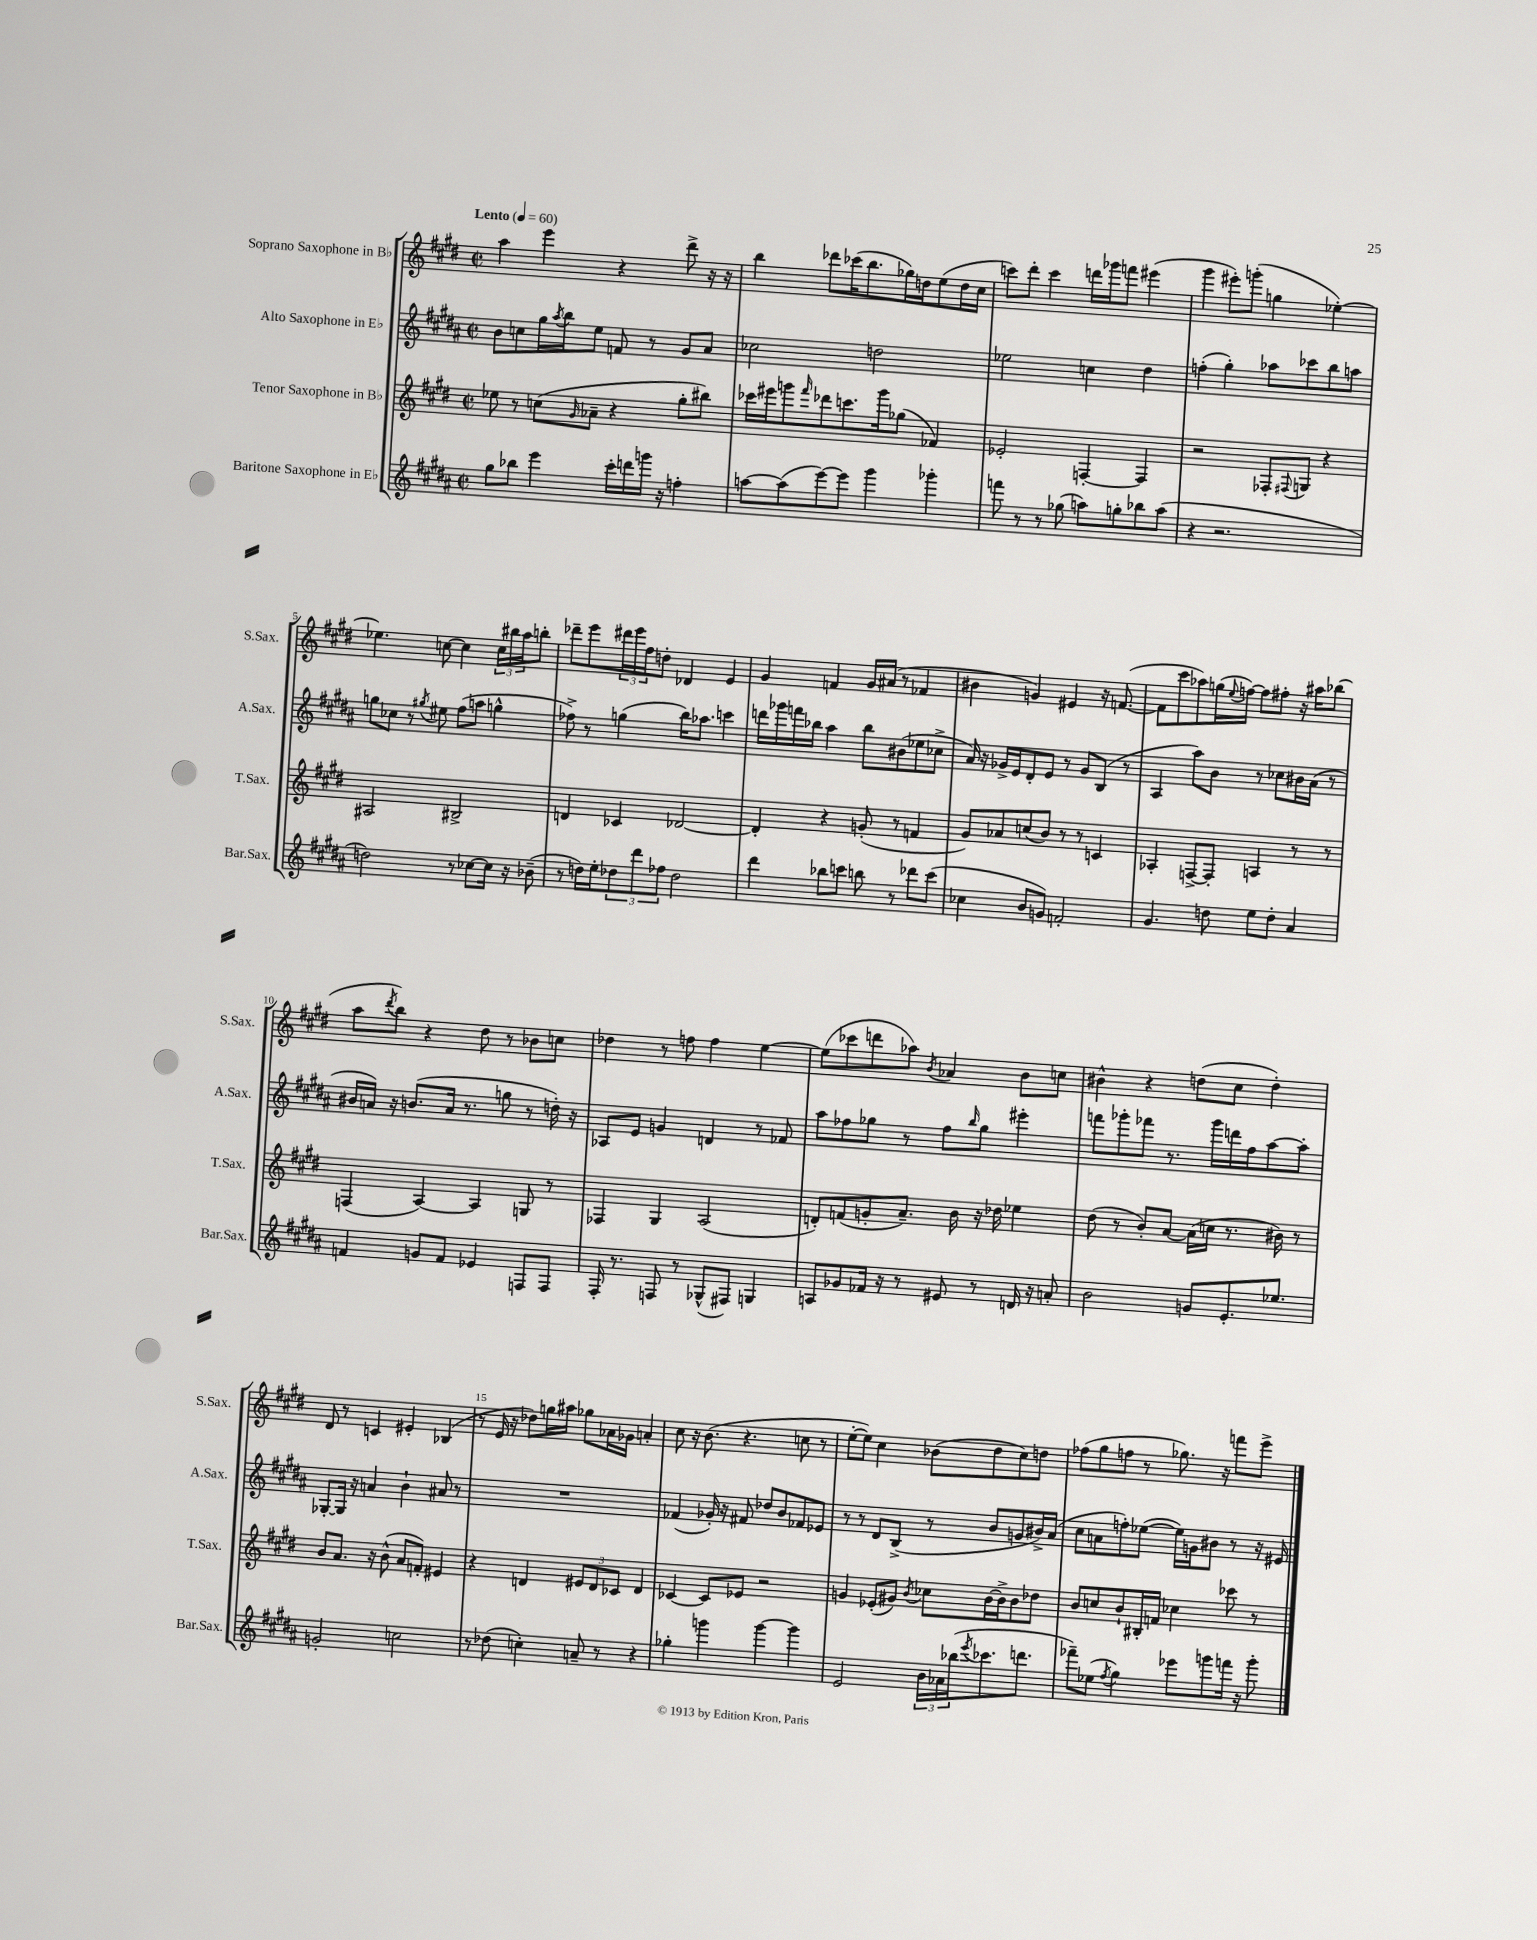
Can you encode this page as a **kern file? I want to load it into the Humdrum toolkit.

**kern	**kern	**kern	**kern
*part4	*part3	*part2	*part1
*staff4	*staff3	*staff2	*staff1
*I"Baritone Saxophone in E♭	*I"Tenor Saxophone in B♭	*I"Alto Saxophone in E♭	*I"Soprano Saxophone in B♭
*I'Bar.Sax.	*I'T.Sax.	*I'A.Sax.	*I'S.Sax.
*clefG2	*clefG2	*clefG2	*clefG2
*k[f#c#g#d#a#]	*k[f#c#g#d#]	*k[f#c#g#d#a#]	*k[f#c#g#d#]
*M2/2	*M2/2	*M2/2	*M2/2
*met(c|)	*met(c|)	*met(c|)	*met(c|)
*MM60	*MM60	*MM60	*MM60
=1	=1	=1	=1
!	!	!	!LO:TX:a:B:t=Lento
8gg#\L	8ee-X\	8b\L	4aa\
8bb-X\J	8r	8ccn\	.
4eee\	(8ccn\L	16gg#\L	4eee\
.	.	8qaa#/	.
.	.	16bb\J	.
.	16qqg#/	.	.
.	8a-X~\J	8ee\J	.
16ccc#'\LL	4r	8fn/	4r
16dddn\	.	.	.
16gggn\JJ	.	8r	.
16r	.	.	.
4ffn'\	8gg#'\L	8g#/L	8ddd#^\
.	8bb#X\J)	8a#/J	16r
.	.	.	16r
=2	=2	=2	=2
[8aan\L	16ccc-X\LL	2cc-X\	4bb\
.	16eee#X\J	.	.
(8aa\]	8gggn\	.	.
.	16qqfff#/	.	.
[8eee\)	8ddd-X\	.	8ddd-X\L
8eee\J]	8.cccn\	.	(16ccc-X\K
.	.	.	8.bb\
4ggg#\	.	2ddn\	.
.	16ggg\k	.	.
.	(8gg-X\J	.	16gg-X\L)
.	.	.	16ddn\J
4ggg-X'\	4f-X/)	.	(8ee\
.	.	.	16dd\L
.	.	.	16cc#\JJ
=3	=3	=3	=3
8fffn\	2e-X'/	2ee-X\	8cccn\L)
8r	.	.	8ddd#'\J
8r	.	.	4ccc\
(8gg-X\	.	.	.
8aan\L)	[4Fn'/	4ccn\	16dddn\LL
.	.	.	16ggg-X\J
8ggn'\	.	.	8fffn\J
8bb-X\	4F/]	4dd#\	(4eee#X\
(8aa\J	.	.	.
=4	=4	=4	=4
4r	2r	(4ffn'\	4ggg#\
2.r	.	4gg#'\)	8eee#X'\L)
.	.	.	(8gggn'\J
.	8F-X'/L	8aa-X\L	4ggn\
.	8qqF#X/	.	.
.	8Gn/J	8ccc-X\	.
.	4r	8bb\	[4ee-X'\)
.	.	8aan\J	.
!!LO:LB:g=z
=5	=5	=5	=5
2ddn\)	2A#X/	8ggn\L	4.ee-X\]
.	.	8cc-X\J	.
.	.	8r	.
.	.	8qgg#X/	.
.	.	8ee#X\	[8ccn\
8r	2B#X^/	(8ff#\L	4cc\]
[8cc-X\L	.	8aan\J	.
16cc-\Jk]	.	4ggn^^\	24cc\LL
.	.	.	24bb#X\
16r	.	.	.
.	.	.	24aa\J
(8b-X~\	.	.	8bbn'\J
=6	=6	=6	=6
8r	4dn/	8ff-X^\)	8ddd-X~\L
16ddn\LL)	.	8r	8eee\
16ee'\J	.	.	.
12dd-X\	4c-X/	(4ggn\	24ddd#X\L
.	.	.	24eee\
12ddd#\	.	.	24ff#\J
.	.	.	8ddn'\J
12ff-X\J	.	.	.
2dd-\	[2d-X/	16bb\KL)	4d-X/
.	.	8.aa-X\J	.
.	.	4cccn\	4e/
=7	=7	=7	=7
4ddd#\	4d-'/]	16dddn\LL	4g#/
.	.	16ggg-X\	.
.	.	16fffn\	.
.	.	16bb-X\JJ	.
8bb-X\L	4r	4aa#\	4fn/
8cccn\J	.	.	.
8bbn\	(8gn'/	8bb-\L	16g#/LL
.	.	.	(16a#X/JJ
8r	8r	(8b#X\	8r
8ddd-X\L	4fn/	8ee-X\	4f-X/
(8ccc\J	.	8cc-X^\J	.
=8	=8	=8	=8
4cc-X\	8g#/L)	16a#/)	4b#X\
.	.	16r	.
.	8a-X/	16g-X^/LL	.
.	.	16e/J	.
8b/L	(8ccn/	8d#'/	4gn/)
8gn/J)	8b/J)	8e/J	.
2fn'/	8r	8r	4e#X/
.	8r	8g-/L	.
.	4cn/	(8B/J	16r
.	.	.	([8.fn/
.	.	8r	.
=9	=9	=9	=9
4.g#/	4A-X'/	4A#/	8f\L]
.	.	.	8ccc#\
.	[8Fn^/L	8aa#\L)	8aa-X\)
8ddn\	8F'/J]	8b\J	(16ggn\L
.	.	.	8qqee/
.	.	.	[16ffn\JJ)
8ee\L	4An/	8r	8ff\L]
8dd'\J	.	8cc-X\L	8ff#X'\J
4a#/	8r	16b#X\L	16r
.	.	(16a#\JJ	16aa#X\KL
.	8r	8r	(8bb-X\J
!!LO:LB:g=z
=10	=10	=10	=10
4fn/	(4Fn/	16b#X/LL	8aa\L
.	.	16an/JJ)	.
.	.	.	8qddd#/
.	.	16r	8bb\J)
.	.	(8.bn/L	.
8gn/L	[4A/)	.	4r
8f/J	.	16a/Jk	.
.	.	8.r	.
4e-X/	4A/]	.	8dd#\
.	.	8ggn\	8r
8Fn/L	8Gn/	8r	8b-X\L
8F/J	8r	16ddn'\)	8ccn\J
.	.	16r	.
=11	=11	=11	=11
16F#'/	4F-X/	8A-X/L	4dd-X\
8.r	.	.	.
.	.	8e/J	.
8Fn/	4G#/	4gn/	8r
8r	.	.	8ffn\
(8G-X^^/L	(2A/	4dn/	4ff\
8F#X/J)	.	.	.
4Gn/	.	8r	[4ee\
.	.	8f-X/	.
=12	=12	=12	=12
8An/L	8dn'/L)	8aa#\L	(8ee\L]
8g-X/	(8fn/	8ff-X\	8ccc-X\
16f-X/Jk	8gn'/	8gg-X\J	8dddn\
16r	.	.	.
8r	8.a~/J)	8r	8aa-X\J)
.	.	.	8qb/
8e#X/	.	8ff-\L	4a-X/
.	16b\	.	.
.	.	16qqbb/	.
8r	16r	8gg-\J	.
.	16dd-X\	.	.
16dn/	4ee-X\	4eee#X'\	8b\L
16r	.	.	.
8an'/	.	.	8ccn\J
=13	=13	=13	=13
2b\	(8dd#\	8fffn\L	4b#X^^\
.	8r	8ggg-X'\	.
.	8b'/L)	8fff-X\J	4r
.	[8a/J	8.r	.
8gn/L	(16a\LL]	.	(8ddn\L
.	16ccn\JJ	16ggg-\LL	.
8.e'/	8.r	16dddn\	8cc#\J
.	.	16ff#\J	.
.	.	[8aa#\	4dd'\)
8.ee-X/J	16b#X\)	.	.
.	8r	8aa#'\J]	.
!!LO:LB:g=z
=14	=14	=14	=14
2gn'/	8b/L	[8G-X'/L	8d#/
.	8.a/J	16G-/Jk]	8r
.	.	16r	.
.	.	4an/	4cn/
.	16r	.	.
.	(8b^^\	.	.
2ccn\	8a/L	4b`\	4e#X'/
.	8fn'/J)	.	.
.	4e#X/	8a#X/	(4B-X/
.	.	8r	.
=15	=15	=15	=15
8r	4r	1r	8r
(8dd-X\	.	.	16e/
.	.	.	16r
4ccn'\)	4dn/	.	8dd-X\L)
.	.	.	16ggn\L
.	.	.	16aa#X\JJ
8an~/	12e#X/L	.	8gg-X\L
.	12d/	.	.
8r	.	.	16a-X\L
.	12c-X/J	.	.
.	.	.	16g-X\JJ
4r	4d/	.	4an'/
=16	=16	=16	=16
4gg-X'\	[4c-X/	(4f-X/	8cc#\
.	.	.	16r
.	.	.	(8.b\
4gggn\	8c-/L]	16g-X'/)	.
.	.	16r	.
.	8e-X/J	8f#X/	4.r
[4ggg\	2r	8dd-X/L	.
.	.	8b/	.
4ggg\]	.	8f-X/	8ccn\
.	.	8e-X/J	8r
=17	=17	=17	=17
2e/	4gn/	8r	[8ee'\L
.	.	8r	8ee\J])
.	(8e-X'/L	8d#/L	4cc#\
.	8g#X/J)	(8B^/J	.
.	8qb/	.	.
24b\LL	8cc-X\L	8r	(8b-X\L
24a-X\	.	.	.
(24bb-X\J	.	.	.
8qeee/	.	.	.
8.ccc-X\	[16b\L	8b/L	8dd#\
.	16b^\J]	.	.
.	8b\	8gn/	8cc#\)
8.dddn\J	.	.	.
.	8dd-X\J	16b#X^/L)	8ddn\J
.	.	(16a#/JJ	.
=18	=18	=18	=18
8fff-X~\L)	8b/L	8cc#\L	(8ff-X\L
(8ee-X\J	8ccn/	8an\	8gg#\
8qff#/	.	.	.
4gg#\)	8b`/	8ffn'\)	8ffn\J
.	16B#X'/L	([8ee-X\J	8r
.	16fn/JJ	.	.
8eee-X\L	4cc-X\	16ee-\LL])	8.gg-X\)
.	.	16gn\J	.
8gggn\	.	8b#X\J	.
.	.	.	16r
16fffn\Jk	8ccc-X\	8r	8fffn\L
16r	.	.	.
8ggg'\	8r	16r	8eee^\J
.	.	16e#X/	.
==	==	==	==
*-	*-	*-	*-
